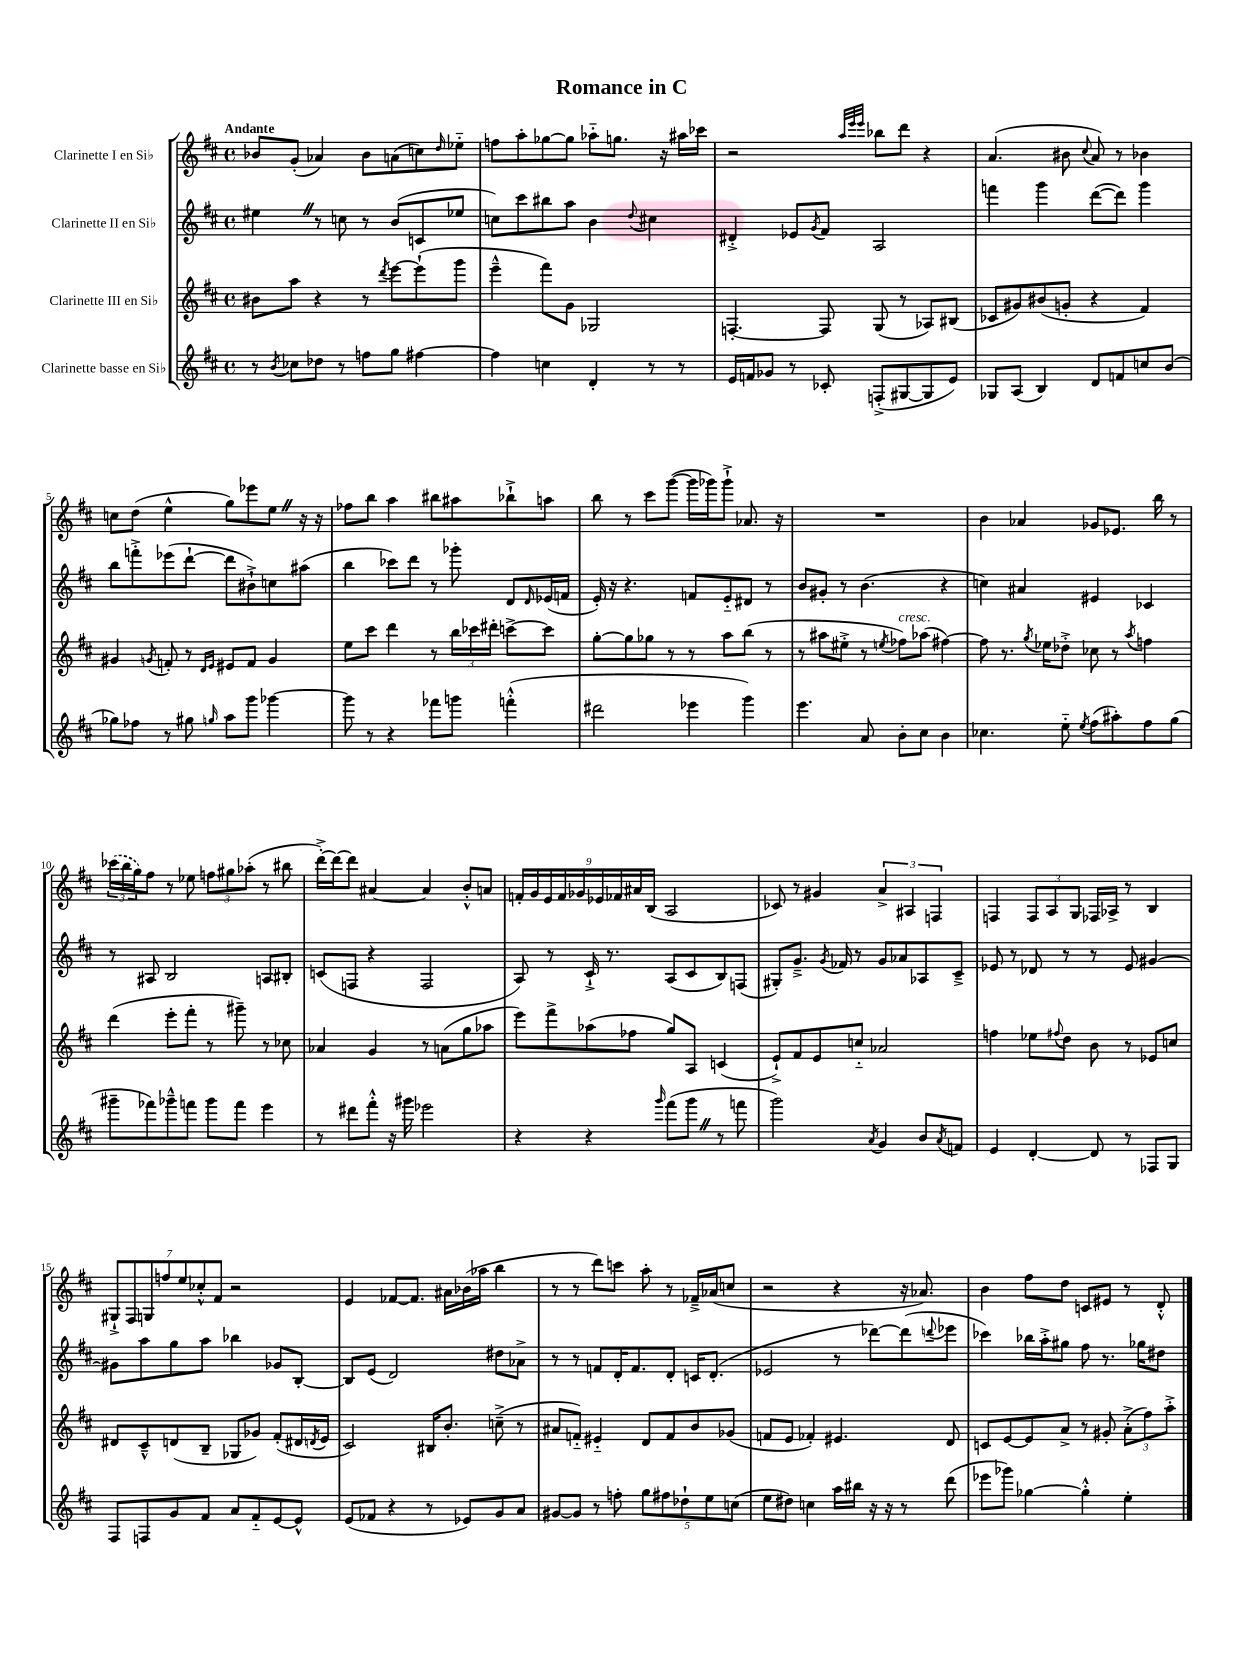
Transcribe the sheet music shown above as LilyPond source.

\header { title = "Romance in C" }
<<
\new StaffGroup <<
\new Staff = "s0" \with { instrumentName = "Clarinette I en Sib" } {
    \clef treble \key d \major \defaultTimeSignature \time 4/4 \tempo "Andante"
    bes'8 g'8-.( aes'4) bes'8 a'8( c''8) \grace { d''16 } ees''8-_ |
    f''8 a''8-. ges''8~ ges''8 aes''8-_ g''8. r16 ais''16 ces'''16 |
    r2 \grace { a''32 e'''32 e'''32 } bes''8 d'''8 r4 |
    a'4.( bis'8 \appoggiatura { cis''8 } a'8) r8 bes'4 |
    c''8 d''8( e''4-^ g''8) ees'''8 e''8 \once \override BreathingSign.text = \markup { \musicglyph "scripts.caesura.straight" } \breathe r16 r16 |
    fes''8 b''8 a''4 bis''8 ais''8 bes''8-!-> a''8 |
    b''8 r8 cis'''8 g'''8~( g'''16 ges'''16) ges'''8-!-> aes'8. r16 |
    R1 |
    b'4 aes'4 ges'8 ees'8. b''16 r8 |
    \tuplet 3/2 { \once \slurDashed ces'''16( b''16 g''16) } fis''8 r8 ees''8 \tuplet 3/2 { f''8 gis''8 aes''8-.( } r8 bis''8 |
    d'''16~-.->) d'''16~ d'''8 ais'4~ ais'4 b'8-.-^ a'8 |
    \tuplet 9/8 { f'16-. g'16 e'16 f'16 ges'16 ees'16 fes'16 ais'16 b16( } a2 |
    ces'8) r8 gis'4 \tuplet 3/2 { a'4-> ais4 f4 } |
    f4 \tuplet 3/2 { f8 a8 g8 } fes16 aes16-> r8 b4 |
    \tuplet 7/4 { gis8-!-> fis8 g8 f''8 e''8 ces''8-.-^ fis'8 } r2 |
    e'4 fes'8~ fes'8. ais'16 bes'16( aes''16 b''4 |
    r8 r8 d'''8) c'''8 a''8-. r8 fes'16---> aes'16( c''8 |
    r2 r4 r16 aes'8.) |
    b'4 fis''8 d''8 c'8 eis'8 r8 d'8-.-^ \bar "|." |
}
\new Staff = "s1" \with { instrumentName = "Clarinette II en Sib" } {
    \clef treble \key d \major \defaultTimeSignature \time 4/4
    eis''4 \once \override BreathingSign.text = \markup { \musicglyph "scripts.caesura.straight" } \breathe r8 c''8 r8 b'8( c'8 ees''8 |
    c''8) cis'''8 bis''8 a''8 b'4 \appoggiatura { d''8 } cis''4 |
    dis'4-.-> ees'8 \acciaccatura { g'8 } fis'8 a2 |
    f'''4 g'''4 d'''8~( d'''8) g'''4 |
    b''8 f'''8-.-> ees'''8( d'''8~-! d'''8 bis'8-!->) c''8 ais''8( |
    b''4 ces'''8) d'''8 r8 ges'''8-. d'8 \grace { d'16 } ees'16( f'16 |
    e'16-.) r16 r4. f'8 e'8-_ dis'8 r8 |
    b'8 gis'8-. r8 b'4.( r4 |
    c''4) ais'4 eis'4 ces'4 |
    r8 ais8 b2 a8 bis8-. |
    c'8( f8 r4 f2 |
    a8) r8 cis'16-!-> r8. a8( cis'8 b8) f8( |
    gis8-.) g'8.---> \acciaccatura { g'8 } fes'16 r8 g'8 aes'8 aes8 cis'8---> |
    ees'8 r8 des'8 r8 r8 ees'8 gis'4~ |
    gis'8 a''8 g''8 a''8 bes''4 ges'8 b8~-. |
    b8 e'8( d'2) dis''8 aes'8-> |
    r8 r8 f'8 d'16-. f'8. d'8-. c'16 d'8.-.( |
    ees'2 r8 des'''8~) des'''8( \appoggiatura { d'''8 } ees'''8 |
    ces'''4) bes''16 a''16-.-> gis''8 fis''8 r8. ges''16 dis''8 \bar "|." |
}
\new Staff = "s2" \with { instrumentName = "Clarinette III en Sib" } {
    \clef treble \key d \major \defaultTimeSignature \time 4/4
    bis'8 a''8 r4 r8 \acciaccatura { d'''8 } e'''8~ e'''8-!( g'''8 |
    e'''4---^ fis'''8) g'8 ges2 |
    f4.~-. f8 g8( r8 aes8) bis8( |
    ces'8 gis'8) bis'8( g'8-. r4 fis'4) |
    gis'4 \acciaccatura { g'8 } f'8-. r8 \grace { d'16 e'16 } eis'8 f'8 g'4 |
    e''8 cis'''8 d'''4 r8 \tuplet 3/2 { b''16 ces'''16 dis'''16-. } c'''8~-> c'''8 |
    g''8~-. g''8 ges''8 r8 r8 a''8 b''8( r8 |
    r8 ais''8 eis''8-.-> r8 \acciaccatura { e''8 } fes''8^\markup { \italic "cresc." }) aes''8( fis''4~) |
    fis''8 r8. \acciaccatura { g''8 } ees''16 des''8-.-> ces''8 r8 \acciaccatura { a''8 } f''4 |
    d'''4( e'''8-. fis'''8-. r8 gis'''8--) r8 ces''8 |
    aes'4 g'4 r8 a'8( g''8 aes''8 |
    e'''8) fis'''8-> aes''8( fes''8 g''8) a8 c'4( |
    e'8-!->) fis'8 e'8 c''8-_ aes'2 |
    f''4 ees''8 \appoggiatura { fis''8 } d''8 b'8 r8 ees'8 c''8 |
    dis'8 cis'8---^ d'8( b8-- ges8 ges'8) fis'8-.( dis'16 \acciaccatura { d'8 } e'16 |
    cis'2) bis16 b'8.-. c''8--->( r8 |
    ais'8 f'8-_) eis'4-_ d'8 f'8 b'8 ges'8( |
    f'8 e'8 fes'4-.) eis'4. d'8 |
    c'8 e'8~ e'8 a'8-> r8 gis'8-. \tuplet 3/2 { a'8-.->( fis''8) a''8-.-> } \bar "|." |
}
\new Staff = "s3" \with { instrumentName = "Clarinette basse en Sib" } {
    \clef treble \key d \major \defaultTimeSignature \time 4/4
    r8 \acciaccatura { b'8 } ces''8 des''8 r8 f''8 g''8 fis''4~ |
    fis''4 c''4 d'4-. r8 r8 |
    e'16 f'16 ges'8 r8 ces'8-. f8-.->( gis8~ gis8 e'8) |
    ges8 a8( b4) d'8 f'8 c''8 b'8( |
    ges''8) fes''8 r8 gis''8 \grace { g''16 } a''8 g'''8 ges'''4~ |
    ges'''8 r8 r4 fes'''8 g'''8 f'''4-.-^( |
    dis'''2 ees'''4 g'''4) |
    e'''4. a'8 b'8-. cis''8 b'4 |
    ces''4. e''8-_ \acciaccatura { e''8 } fis''8( ais''8-.) fis''8 g''8( |
    gis'''8-- fes'''8) ges'''8---^ f'''8 ges'''8 f'''8 e'''4 |
    r8 dis'''8 fis'''8-.-^ r16 gis'''16 ees'''2 |
    r4 r4 \grace { g'''16 } fis'''8( g'''8 \once \override BreathingSign.text = \markup { \musicglyph "scripts.caesura.straight" } \breathe r8 f'''8 |
    g'''2) \acciaccatura { a'8 } g'4 b'8 \acciaccatura { a'8 } f'8 |
    e'4 d'4~-. d'8 r8 fes8 g8 |
    fis8 f8 g'8 fis'8 a'8 fis'8-_ e'8~ e'8-^ |
    e'8( fes'8 r4 r8 ees'8) g'8 a'8 |
    gis'8~ gis'8 r8 f''8-. \tuplet 5/4 { g''8 fis''8 des''8-! e''8 c''8( } |
    e''8 dis''8) c''4 a''16 bis''16 r16 r16 r8 d'''8( |
    ees'''8 ges'''8) ges''4~ ges''4-.-^ e''4-. \bar "|." |
}
>>
>>
